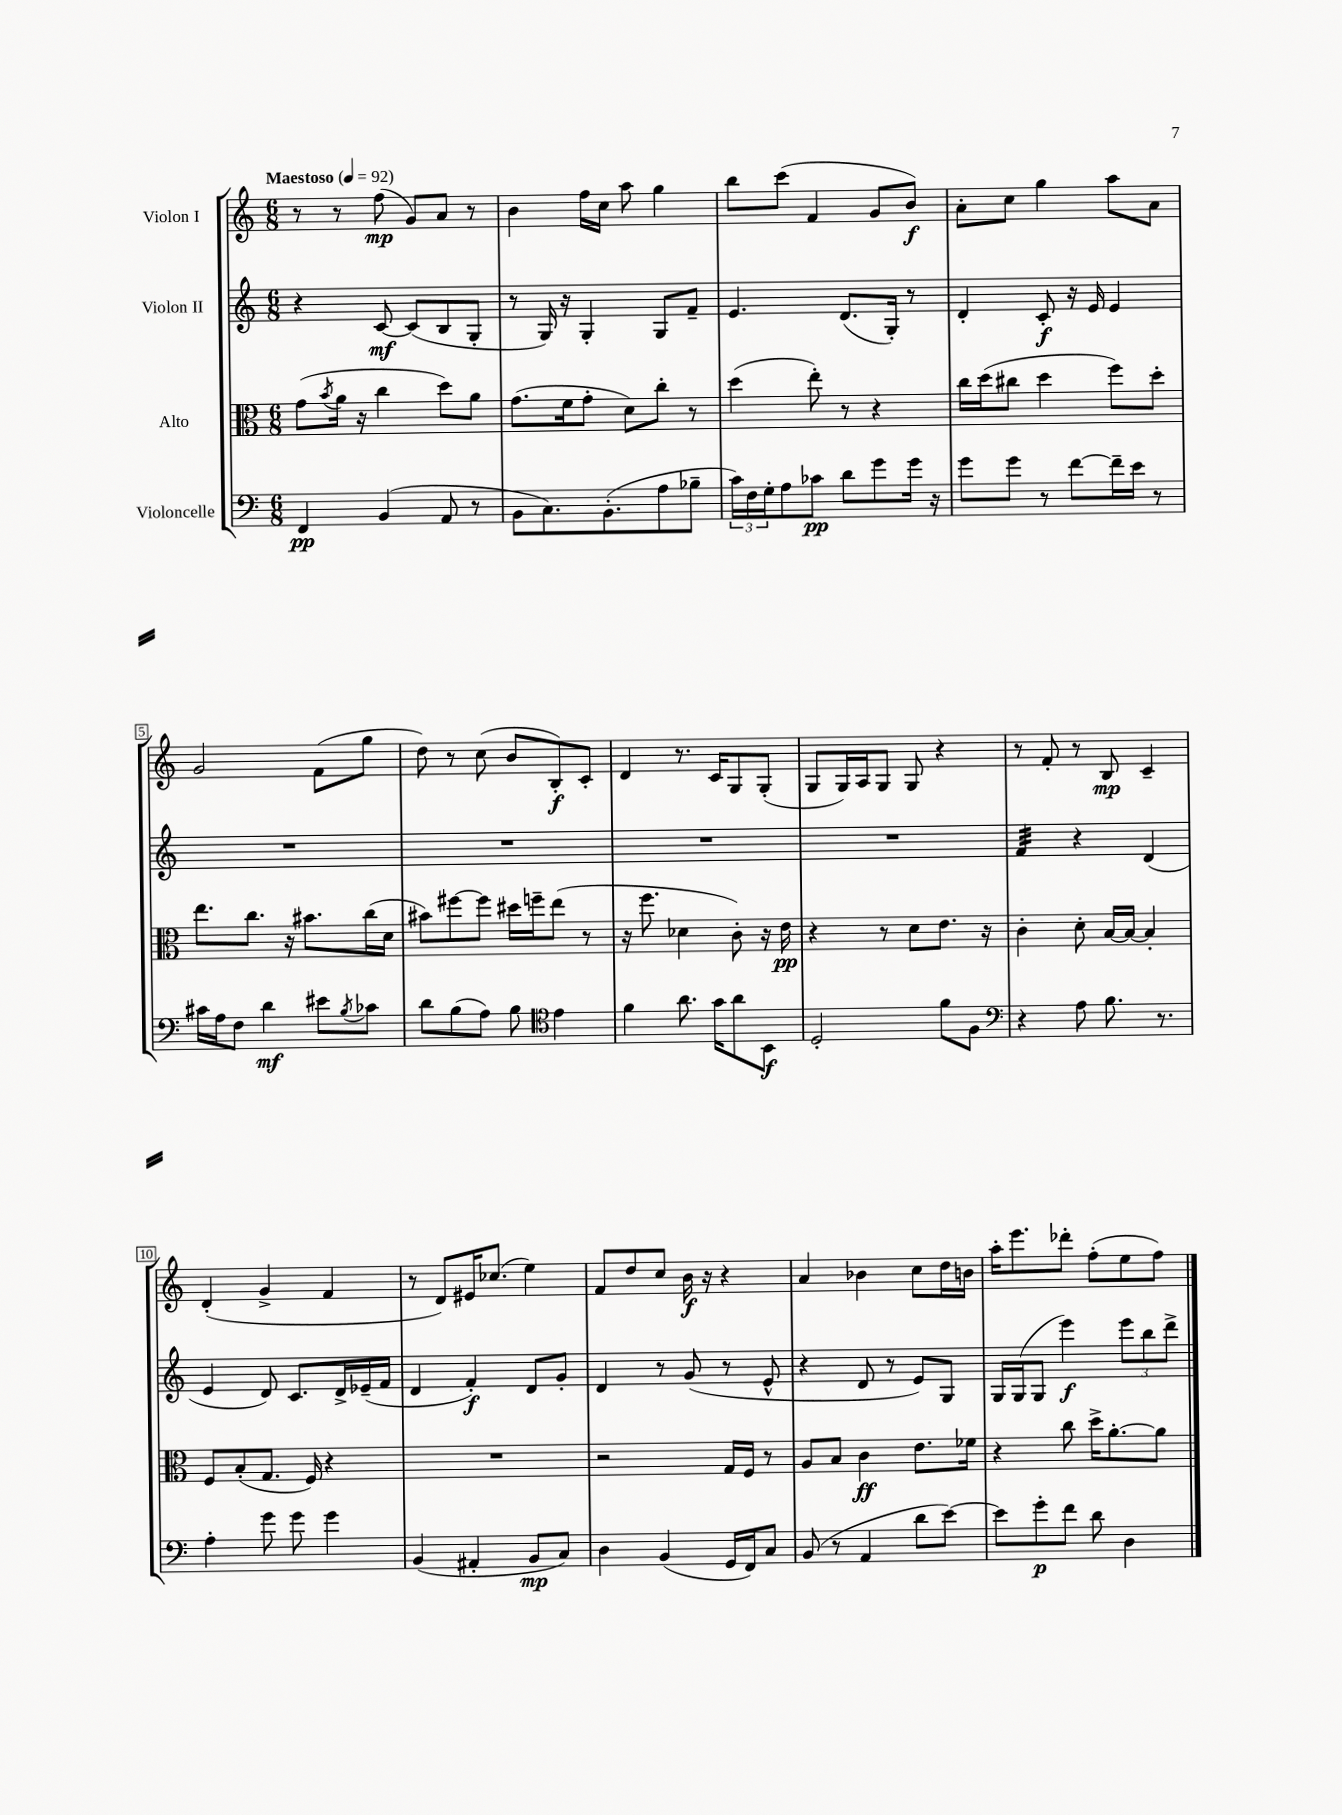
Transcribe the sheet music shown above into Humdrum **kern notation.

**kern	**dynam	**kern	**dynam	**kern	**dynam	**kern	**dynam
*part4	*part4	*part3	*part3	*part2	*part2	*part1	*part1
*staff4	*staff4	*staff3	*staff3	*staff2	*staff2	*staff1	*staff1
*I"Violoncelle	*	*I"Alto	*	*I"Violon II	*	*I"Violon I	*
*clefF4	*	*clefC3	*	*clefG2	*	*clefG2	*
*k[]	*	*k[]	*	*k[]	*	*k[]	*
*M6/8	*	*M6/8	*	*M6/8	*	*M6/8	*
*MM92	*	*MM92	*	*MM92	*	*MM92	*
=1	=1	=1	=1	=1	=1	=1	=1
!	!	!	!	!	!	!LO:TX:a:B:t=Maestoso	!
4FF/	pp	(8g\L	.	4r	.	8r	.
.	.	8qb/	.	.	.	.	.
.	.	16a\Jk	.	.	.	8r	.
.	.	16r	.	.	.	.	.
(4BB/	.	4cc\	.	[8c/	mf	(8ff\	mp
.	.	.	.	(8c/L]	.	8g/L)	.
8AA/	.	8dd\L)	.	8B/	.	8a/J	.
8r	.	8a\J	.	8G'/J	.	8r	.
=2	=2	=2	=2	=2	=2	=2	=2
8BB\L	.	(8.g\L	.	8r	.	4b\	.
8.C\)	.	.	.	16G/)	.	.	.
.	.	16f\k	.	16r	.	.	.
.	.	8g'\J	.	4G'/	.	16ff\LL	.
(8.BB'\	.	.	.	.	.	16cc\JJ	.
.	.	8d\L)	.	.	.	8aa\	.
8A\	.	8cc'\J	.	8G/L	.	4gg\	.
8B-X~\J	.	8r	.	8f~/J	.	.	.
=3	=3	=3	=3	=3	=3	=3	=3
24c\LL)	.	(4dd\	.	4.e/	.	8bb\L	.
24F\	.	.	.	.	.	.	.
24G'\J	.	.	.	.	.	.	.
8A\	.	.	.	.	.	(8ccc\J	.
8c-X\J	pp	8ee'\)	.	.	.	4f/	.
8d\L	.	8r	.	(8.d/L	.	.	.
8g\	.	4r	.	.	.	8g/L	.
.	.	.	.	16G'/Jk)	.	.	.
16g\Jk	.	.	.	8r	.	8b/J)	f
16r	.	.	.	.	.	.	.
=4	=4	=4	=4	=4	=4	=4	=4
8g\L	.	16cc\LL	.	4d'/	.	8a'\L	.
.	.	(16dd\J	.	.	.	.	.
8g\J	.	8cc#X\J	.	.	.	8cc\J	.
8r	.	4dd\	.	8c'/	f	4gg\	.
[8f\L	.	.	.	16r	.	.	.
.	.	.	.	16e/	.	.	.
16f~\L]	.	8ff\L)	.	4e/	.	8aa\L	.
16e\JJ	.	.	.	.	.	.	.
8r	.	8dd'\J	.	.	.	8a\J	.
!!LO:LB:g=z
=5	=5	=5	=5	=5	=5	=5	=5
16c#X\LL	.	8.ee\L	.	2.r	.	2g/	.
16A\J	.	.	.	.	.	.	.
8F\J	.	.	.	.	.	.	.
.	.	8.cc\J	.	.	.	.	.
4d\	mf	.	.	.	.	.	.
.	.	16r	.	.	.	.	.
.	.	8.b#X\L	.	.	.	.	.
8e#X\L	.	.	.	.	.	(8f\L	.
8qB/	.	.	.	.	.	.	.
8c-X\J	.	(16cc\L	.	.	.	8gg\J	.
.	.	16d\JJ	.	.	.	.	.
=6	=6	=6	=6	=6	=6	=6	=6
8d\L	.	8b#X\L)	.	2.r	.	8dd\)	.
(8B\	.	[8ff#X\	.	.	.	8r	.
8A\J)	.	8ff#\J]	.	.	.	(8cc\	.
8B\	.	16dd#X\LL	.	.	.	8b/L	.
.	.	16ffn~\J	.	.	.	.	.
*clefC4	*	*	*	*	*	*	*
4e\	.	(8ee\J	.	.	.	8B'/)	f
.	.	8r	.	.	.	8c'/J	.
=7	=7	=7	=7	=7	=7	=7	=7
4f\	.	16r	.	2.r	.	4d/	.
.	.	8.ff\	.	.	.	.	.
8.a\	.	4d-X\	.	.	.	8.r	.
16g\KL	.	.	.	.	.	16c/KL	.
8a\	.	8c'\)	.	.	.	8G/	.
8BB\J	f	16r	.	.	.	(8G'/J	.
.	.	16e\	pp	.	.	.	.
=8	=8	=8	=8	=8	=8	=8	=8
2D'/	.	4r	.	2.r	.	8G/L	.
.	.	.	.	.	.	16G/L)	.
.	.	.	.	.	.	16A/J	.
.	.	8r	.	.	.	8G/J	.
.	.	8d\L	.	.	.	8G/	.
8f\L	.	8.e\J	.	.	.	4r	.
8F\J	.	.	.	.	.	.	.
.	.	16r	.	.	.	.	.
=9	=9	=9	=9	=9	=9	=9	=9
*clefF4	*	*	*	*	*	*	*
*	*	*	*	*tremolo	*	*	*
4r	.	4c'\	.	32f/LLL	.	8r	.
.	.	.	.	32f/	.	.	.
.	.	.	.	32f/	.	.	.
.	.	.	.	32f/	.	.	.
.	.	.	.	32f/	.	8f'/	.
.	.	.	.	32f/	.	.	.
.	.	.	.	32f/	.	.	.
.	.	.	.	32f/JJJ	.	.	.
*	*	*	*	*Xtremolo	*	*	*
8A\	.	8d'\	.	4r	.	8r	.
8.B\	.	[16B/LL	.	.	.	8B/	mp
.	.	16B/JJ_	.	.	.	.	.
.	.	4B'/]	.	(4d/	.	4c~/	.
8.r	.	.	.	.	.	.	.
!!LO:LB:g=z
=10	=10	=10	=10	=10	=10	=10	=10
4A'\	.	8F/L	.	4e/	.	(4d'/	.
.	.	(8B'/	.	.	.	.	.
8g\	.	8.G/J	.	8d/)	.	4g^/	.
8g\	.	.	.	8.c/L	.	.	.
.	.	16F/)	.	.	.	.	.
4g\	.	4r	.	.	.	4f/	.
.	.	.	.	16d^/L	.	.	.
.	.	.	.	(16e-X~/	.	.	.
.	.	.	.	16f/JJ	.	.	.
=11	=11	=11	=11	=11	=11	=11	=11
(4BB/	.	2.r	.	4d/	.	8r	.
.	.	.	.	.	.	8d/L)	.
4AA#X'/	.	.	.	4f'/)	f	16e#X/K	.
.	.	.	.	.	.	(8.cc-X/J	.
8BB/L	mp	.	.	8d/L	.	4ee\)	.
8C/J)	.	.	.	8g'/J	.	.	.
=12	=12	=12	=12	=12	=12	=12	=12
4D\	.	2r	.	4d/	.	8f/L	.
.	.	.	.	.	.	8dd/	.
(4BB/	.	.	.	8r	.	8cc/J	.
.	.	.	.	(8g/	.	16b\	f
.	.	.	.	.	.	16r	.
16GG/LL	.	16G/LL	.	8r	.	4r	.
16FF/J)	.	16F/JJ	.	.	.	.	.
8C/J	.	8r	.	8e^^/	.	.	.
=13	=13	=13	=13	=13	=13	=13	=13
(8BB/	.	8A/L	.	4r	.	4a/	.
8r	.	8B/J	.	.	.	.	.
4AA/	.	4c\	ff	8d/	.	4b-X\	.
.	.	.	.	8r	.	.	.
8d\L	.	8.e\L	.	8e/L)	.	8cc\L	.
[8e\J)	.	.	.	8G/J	.	16dd\L	.
.	.	16f-X\Jk	.	.	.	16bn\JJ	.
=14	=14	=14	=14	=14	=14	=14	=14
8e\L]	.	4r	.	16G/LL	.	16aa'\KL	.
.	.	.	.	(16G/J	.	8.eee\	.
8g'\	p	.	.	8G/J	.	.	.
8f\J	.	8cc\	.	4eee\)	f	8ddd-X'\J	.
8d\	.	16dd^\KL	.	.	.	(8ff'\L	.
.	.	[8.a'\	.	.	.	.	.
4D\	.	.	.	12eee\L	.	8ee\	.
.	.	.	.	12bb\	.	.	.
.	.	8a\J]	.	.	.	8ff\J)	.
.	.	.	.	12ddd^\J	.	.	.
==	==	==	==	==	==	==	==
*-	*-	*-	*-	*-	*-	*-	*-
